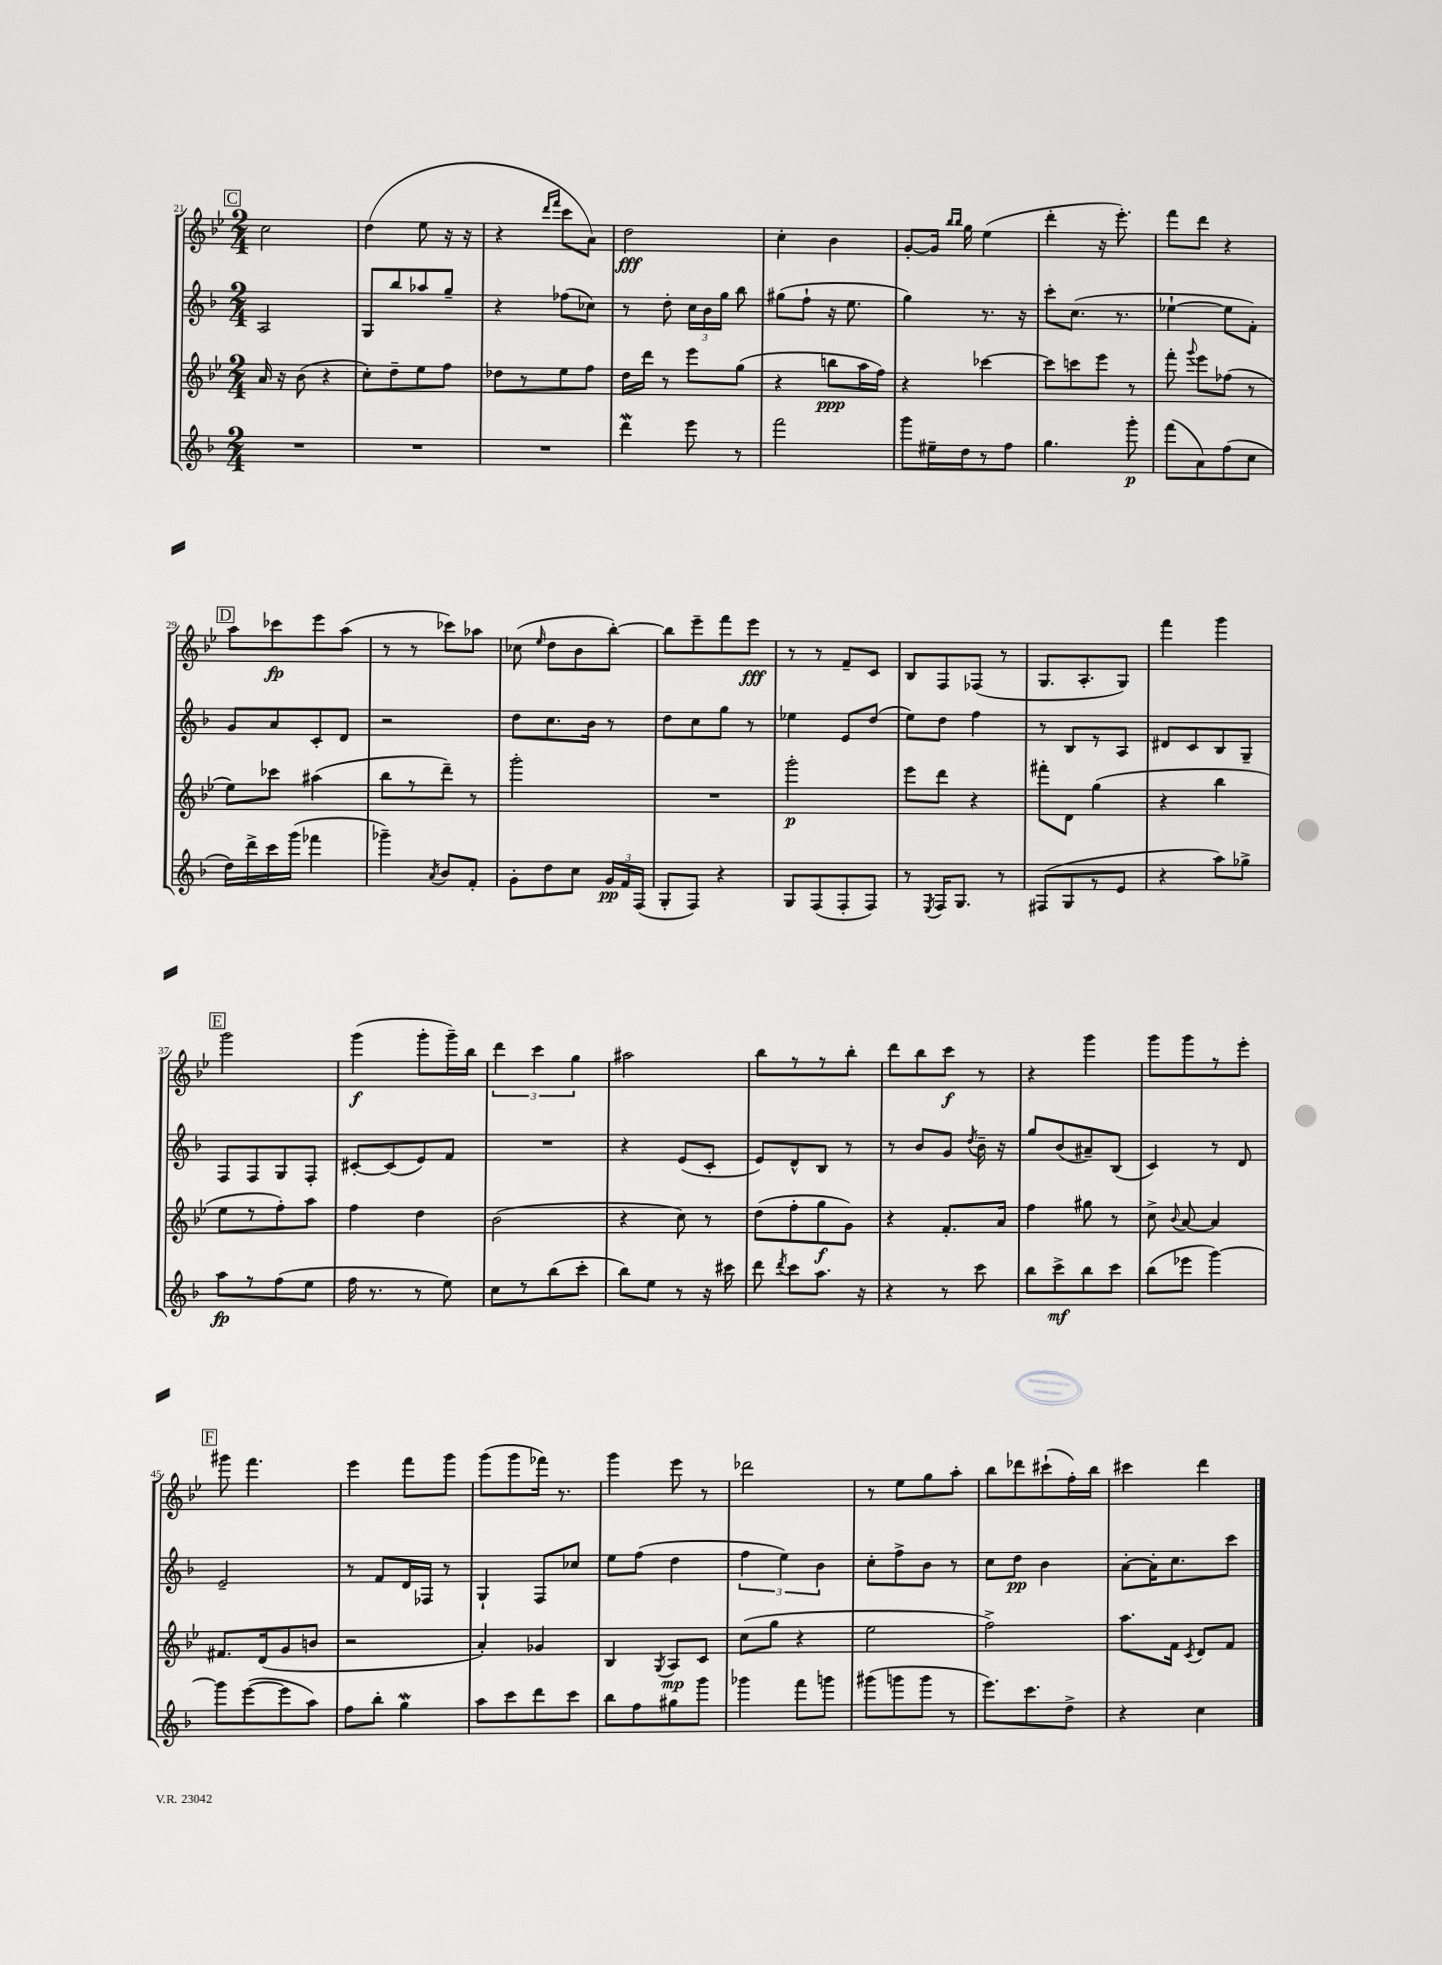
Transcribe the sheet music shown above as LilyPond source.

<<
\new StaffGroup <<
\new Staff = "s0" {
    \clef treble \key bes \major \numericTimeSignature \time 2/4
    \autoBeamOff \mark \markup { \box "C" } c''2 |
    d''4( ees''8 r16 r16 |
    r4 \grace { d'''16[ f'''16] } c'''8[ a'8]) |
    d''2\fff |
    c''4-. bes'4 |
    g'8[~-. g'16] \grace { bes''16[ bes''16] } g''16 ees''4( |
    d'''4-. r16 ees'''8.-.) |
    f'''8[ d'''8] r4 |
    \mark \markup { \box "D" } a''8[ ces'''8\fp ees'''8 a''8]( |
    r8 r8 ces'''8[) aes''8] |
    ces''8( \grace { ees''16 } d''8[ bes'8 bes''8]~-.) |
    bes''8[ ees'''8-- f'''8 ees'''8]\fff |
    r8 r8 f'8[-- c'8] |
    bes8[ f8 fes8]( r8 |
    g8.[ a8.-. g8]) |
    f'''4 g'''4 |
    \mark \markup { \box "E" } g'''2 |
    g'''4\f( g'''8[-. g'''16--) bes''16] |
    \tuplet 3/2 { d'''4 c'''4 g''4 } |
    ais''2 |
    bes''8[ r8 r8 bes''8]-. |
    d'''8[ bes''8 c'''8]\f r8 |
    r4 g'''4 |
    g'''8[ g'''8 r8 ees'''8]-. |
    \mark \markup { \box "F" } gis'''8 f'''4. |
    ees'''4 f'''8[ g'''8] |
    g'''8[( g'''8 fes'''16]) r8. |
    g'''4 ees'''8 r8 |
    des'''2 |
    r8 ees''8[ g''8 a''8]-. |
    bes''8[ des'''8 cis'''8-!( f''16-.) bes''16] |
    cis'''4 d'''4 \bar "|." |
}
\new Staff = "s1" {
    \clef treble \key f \major \numericTimeSignature \time 2/4
    \autoBeamOff \mark \markup { \box "C" } a2 |
    g8[ bes''8 aes''8 g''8]-- |
    r4 fes''8[( ces''8]) |
    r8 d''8-. \tuplet 3/2 { c''16[ bes'16 g''16] } bes''8 |
    gis''8[( f''8]-! r16 e''8. |
    g''4) r8. r16 |
    c'''8[-. c''8.]( r8. |
    ees''4~-! ees''8[ f'8]-.) |
    \mark \markup { \box "D" } g'8[ a'8 c'8-. d'8] |
    r2 |
    d''8[ c''8. bes'16] r8 |
    d''8[ c''8 g''8] r8 |
    ees''4 e'8[ d''8]( |
    e''8[) d''8] f''4 |
    r8 bes8[ r8 a8] |
    dis'8[ c'8 bes8 g8]-- |
    \mark \markup { \box "E" } f8[ f8 g8 f8]-. |
    cis'8[~-. cis'8( e'8) f'8] |
    R2 |
    r4 e'8[( c'8]-. |
    e'8[) d'8-^ bes8] r8 |
    r8 bes'8[ g'8] \acciaccatura { d''8 } bes'16-- r16 |
    g''8[ bes'8( ais'8--) bes8]( |
    c'4) r8 d'8 |
    \mark \markup { \box "F" } e'2-- |
    r8 f'8[ d'16 fes16] r8 |
    g4-! f8[ ces''8] |
    e''8[ f''8]( d''4 |
    \tuplet 3/2 { f''4 e''4) bes'4 } |
    c''8[-. f''8-> bes'8] r8 |
    c''8[ d''8]\pp bes'4 |
    a'8[~-. a'16-. c''8. c'''8] \bar "|." |
}
\new Staff = "s2" {
    \clef treble \key bes \major \numericTimeSignature \time 2/4
    \autoBeamOff \mark \markup { \box "C" } a'16 r16 bes'8( r4 |
    c''8[-.) d''8-- ees''8 f''8] |
    des''8[ r8 ees''8 f''8] |
    d''16[ d'''16] r8 ees'''8[ g''8]( |
    r4 b''8[\ppp a''16 f''16]) |
    r4 ces'''4~ |
    ces'''8[ c'''8 ees'''8] r8 |
    f'''8-. \appoggiatura { g'''8 } ees'''8[ fes''8]( r8 |
    \mark \markup { \box "D" } ees''8[) ces'''8] ais''4( |
    bes''8[ r8 d'''8]--) r8 |
    g'''2-. |
    R2 |
    g'''2-.\p |
    ees'''8[ d'''8] r4 |
    fis'''8[-. d'8] g''4( |
    r4 bes''4 |
    \mark \markup { \box "E" } ees''8[ r8 f''8-.) a''8] |
    f''4 d''4 |
    bes'2( |
    r4 c''8) r8 |
    d''8[( f''8-. g''8\f g'8]) |
    r4 f'8.[-. a'16] |
    f''4 gis''8 r8 |
    c''8-> \appoggiatura { bes'8 } a'8~ a'4 |
    \mark \markup { \box "F" } fis'8.[ d'16( g'8 b'8] |
    r2 |
    a'4-.) ges'4 |
    bes4 \acciaccatura { g8 } a8[\mp c'8] |
    c''8[( g''8] r4 |
    ees''2 |
    f''2->) |
    a''8.[ f'16] \acciaccatura { c'8 } d'8[ f'8] \bar "|." |
}
\new Staff = "s3" {
    \clef treble \key f \major \numericTimeSignature \time 2/4
    \autoBeamOff \mark \markup { \box "C" } R2 |
    R2 |
    R2 |
    d'''4\mordent e'''8 r8 |
    f'''2 |
    g'''8[ eis''16-- d''16 r8 f''8] |
    g''4. g'''8-.\p |
    f'''8[( a'8) f''8( c''8] |
    \mark \markup { \box "D" } d''16[) d'''16-> c'''16 g'''16]( fes'''4 |
    ges'''4--) \acciaccatura { a'8 } bes'8[ f'8]-. |
    g'8[-. d''8 c''8] \tuplet 3/2 { g'16[\pp f'16 f16]( } |
    g8[-. f8]) r4 |
    g8[ f8( f8-. f8]) |
    r8 \acciaccatura { e8 } f16[ g8.] r8 |
    fis8[( g8 r8 e'8] |
    r4 a''8[) ges''8]-> |
    \mark \markup { \box "E" } a''8[\fp r8 f''8( e''8] |
    f''16 r8. r8 e''8) |
    c''8[ r8 bes''8( c'''8]-. |
    bes''8[) e''8] r8 r16 cis'''16 |
    d'''8 \acciaccatura { d'''8 } c'''8[ a''8.] r16 |
    r4 r8 c'''8 |
    bes''8[ c'''8->\mf bes''8 c'''8] |
    bes''8[( ees'''8] g'''4~) |
    \mark \markup { \box "F" } g'''8[ e'''8~( e'''8 a''8]) |
    f''8[ bes''8]-. g''4\mordent |
    a''8[ c'''8 d'''8 c'''8] |
    bes''8[ f''8 gis''8 g'''8] |
    ges'''4 f'''8[ g'''8] |
    gis'''8[( g'''8 g'''8] r8 |
    e'''8.[) c'''8. d''8]-> |
    r4 c''4 \bar "|." |
}
>>
>>
\layout { \context { \Score currentBarNumber = #21 } }
